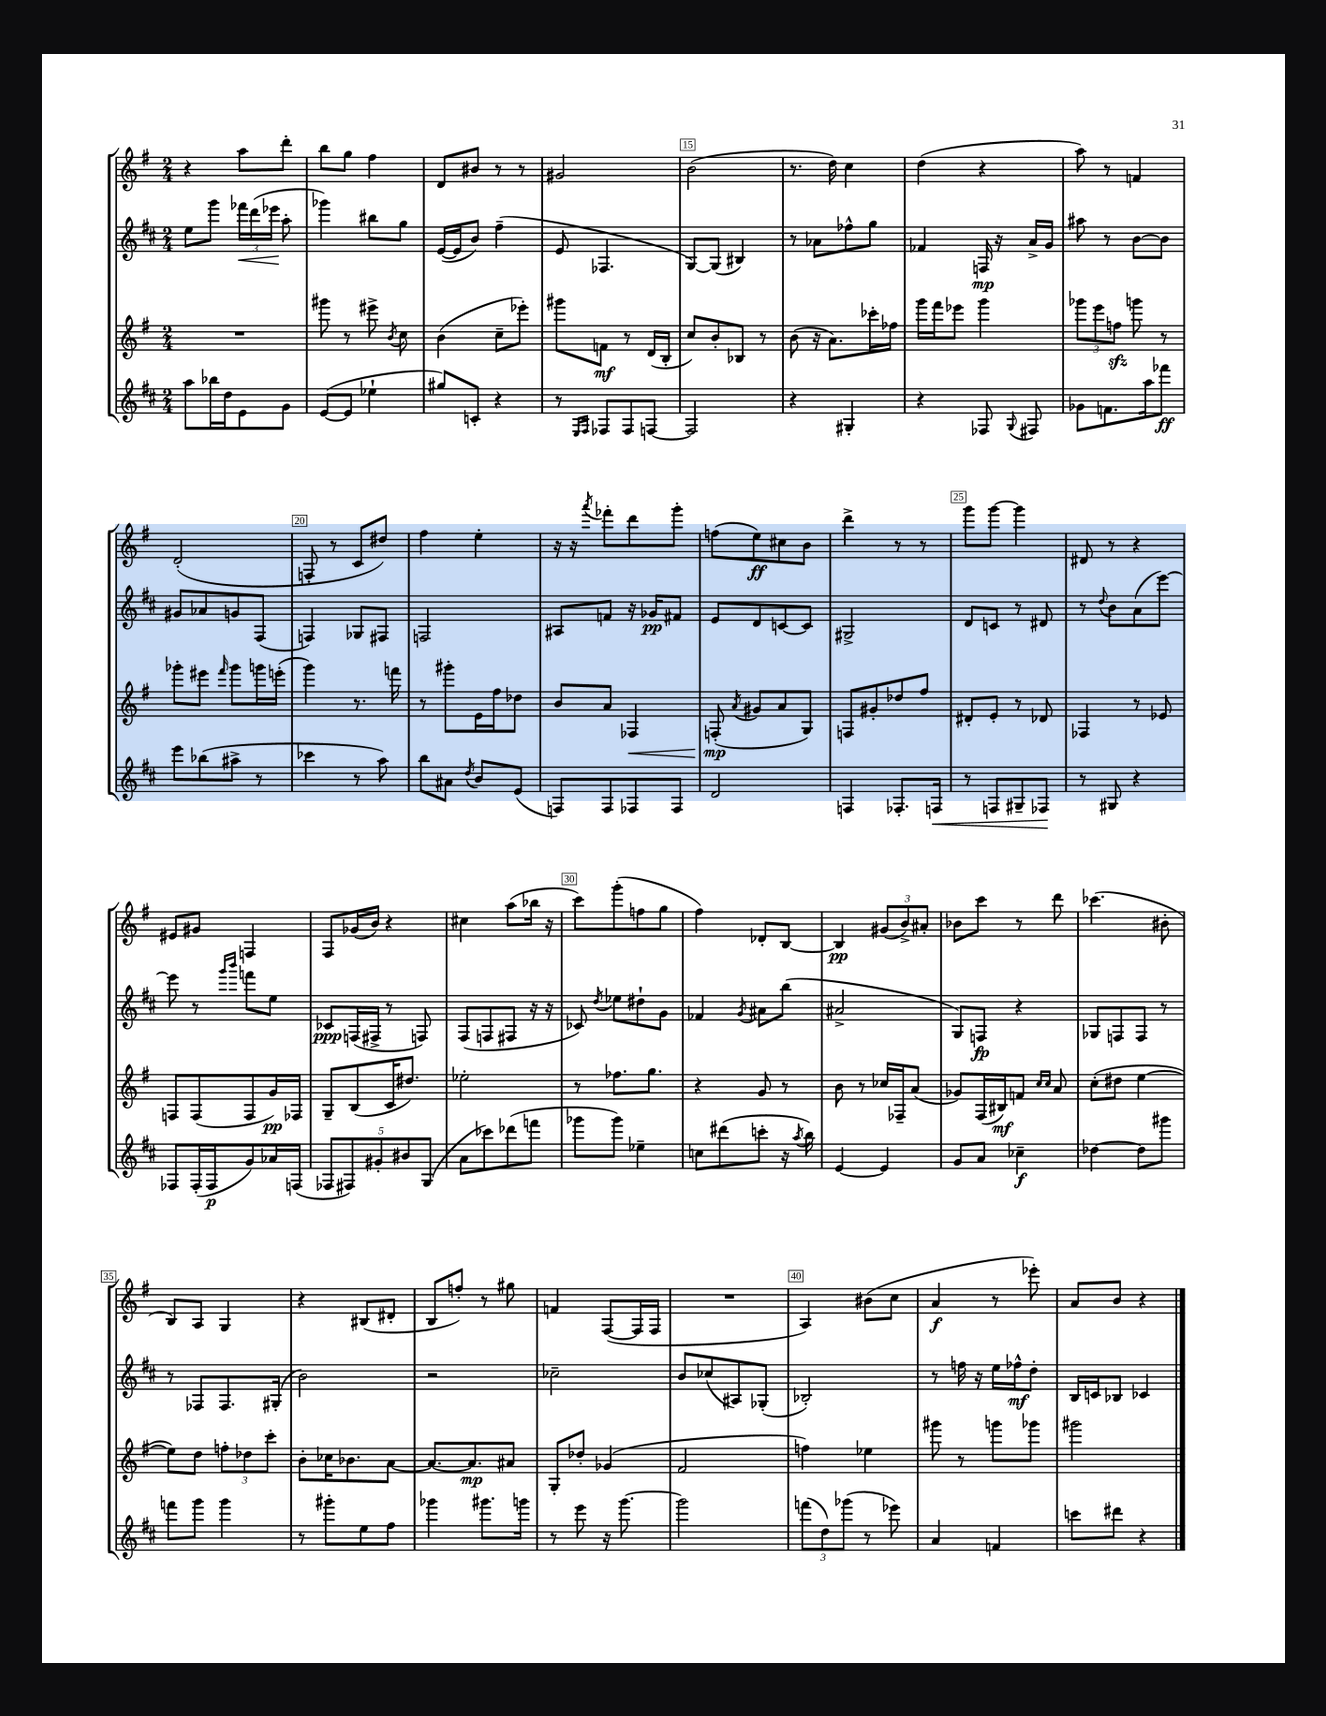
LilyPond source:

<<
\new StaffGroup <<
\new Staff = "s0" {
    \clef treble \key g \major \numericTimeSignature \time 2/4
    \autoBeamOff r4 a''8[ d'''8]-. |
    b''8[ g''8] fis''4 |
    d'8[ bis'8] r8 r8 |
    gis'2 |
    b'2( |
    r8. d''16) c''4 |
    d''4( r4 |
    a''8) r8 f'4 |
    d'2-.( |
    f8-. r8 c'8[ dis''8]) |
    fis''4 e''4-. |
    r16 r16 \acciaccatura { a'''8 } fes'''8[-. d'''8 g'''8]-. |
    f''8[( e''8\ff) cis''8 b'8] |
    d'''4-> r8 r8 |
    g'''8[ g'''8]~ g'''4 |
    dis'8 r8 r4 |
    eis'8[ gis'8] f4 |
    fis8[ ges'16( b'16]) r4 |
    cis''4 a''8[( bes''16] r16 |
    c'''8[) g'''8-.( f''8 g''8] |
    fis''4) des'8[-. b8]~ |
    b4\pp \tuplet 3/2 { gis'8[( b'8->) ais'8]-. } |
    bes'8[ c'''8] r8 d'''8 |
    ces'''4.( bis'8-. |
    b8[) a8] g4 |
    r4 bis8[( dis'8]-. |
    b8[ f''8]-.) r8 gis''8 |
    f'4 fis8[~( fis16 fis16] |
    R2 |
    a4) bis'8[( c''8] |
    a'4\f r8 ees'''8-.) |
    a'8[ b'8] r4 \bar "|." |
}
\new Staff = "s1" {
    \clef treble \key d \major \numericTimeSignature \time 2/4
    \autoBeamOff e''8[ g'''8] \tuplet 3/2 { fes'''16[\< d'''16( ees'''16]\! } a''8-. |
    ges'''4) bis''8[ g''8] |
    e'16[~( e'16 b'8]) fis''4--( |
    e'8 fes4. |
    g8[~) g8]( bis4) |
    r8 aes'8[ fes''8-^ g''8] |
    fes'4 f16\mp r16 a'16[-> g'16] |
    ais''8 r8 b'8[~ b'8] |
    gis'8[ aes'8 g'8 fis8]( |
    f4) ges8[ fis8] |
    f2 |
    ais8[ f'8] r16 ges'16[\pp fis'8] |
    e'8[ d'8 c'8~ c'8] |
    gis2-> |
    d'8[ c'8] r8 dis'8 |
    r8 \appoggiatura { d''8 } b'8[ a'8( e'''8]~) |
    e'''8 r8 \grace { g'''16[ b'''16] } f'''8[ e''8] |
    ces'8[\ppp f16( fis16]-> r8 f8) |
    fis8[( f8 fis8] r16 r16 |
    ces'8) \acciaccatura { d''8 } ees''8[ dis''8-! g'8] |
    fes'4 \acciaccatura { g'8 } ais'8[ b''8]( |
    ais'2-> |
    g8[) f8]\fp r4 |
    ges8[ f8 f8] r8 |
    r8 fes8[ fes8. gis16]-.( |
    b'2) |
    r2 |
    ces''2-- |
    b'8[ ces''8( ais8) ges8]-.( |
    bes2-.) |
    r8 f''16 r16 e''16[ fes''16-^\mf d''8]-. |
    b16[ c'16 bes8] ces'4 \bar "|." |
}
\new Staff = "s2" {
    \clef treble \key g \major \numericTimeSignature \time 2/4
    \autoBeamOff R2 |
    gis'''8 r8 eis'''8-> \acciaccatura { b'8 } c''8 |
    b'4( c''8[-- ees'''8]-.) |
    gis'''8[ f'8]\mf r8 d'16[( b16]-. |
    c''8[) b'8-. bes8] r8 |
    b'8( r16 a'8.[) ces'''16-. fes''16] |
    g'''16[ fis'''16 ees'''8] g'''4 |
    \tuplet 3/2 { ges'''8[ e'''8 f''8]\sfz } g'''8 r8 |
    ges'''8[-. eis'''8] \grace { fis'''16 } ges'''8[ g'''16 e'''16]-.( |
    g'''4) r8. f'''16 |
    r8 gis'''8[-. e'16 fis''16 des''8] |
    b'8[ a'8] fes4\< |
    f8-.\mp\!( \acciaccatura { a'8 } gis'8[ a'8 g8]) |
    f8[ gis'8-. des''8 fis''8] |
    dis'8[-. e'8]-. r8 des'8 |
    fes4 r8 ees'8 |
    f8[ f8( f8 g'16\pp) fes16] |
    g8[-- b8( c'16 dis''8.]) |
    ees''2-. |
    r8 fes''8.[ g''8.] |
    r4 g'8 r8 |
    b'8 r8 ces''16[ fes16-- a'8]( |
    ges'8[) fis16( bis16\mf) f'8] \grace { c''16[ c''16] } a'8 |
    c''8[-.( dis''8] e''4~ |
    e''8[) d''8] \tuplet 3/2 { f''8[-. des''8 c'''8]-. } |
    b'8[-. ces''16 bes'8. a'8]~ |
    a'8.[~ a'8.\mp ais'8] |
    g8[-. des''8]-. ges'4( |
    fis'2 |
    f''4) ees''4 |
    gis'''8 r8 g'''8[ ges'''8] |
    gis'''2 \bar "|." |
}
\new Staff = "s3" {
    \clef treble \key d \major \numericTimeSignature \time 2/4
    \autoBeamOff a''8[ bes''16 d''16 e'8 g'8] |
    e'8[~( e'8] ees''4-! |
    gis''8[) c'8]-. r4 |
    r8 \grace { e16[ fis16] } fes8[ fes8 f8]~ |
    f2 |
    r4 gis4-. |
    r4 fes8 \appoggiatura { g8 } fis8 |
    ges'8[ f'8. a''16 fes'''8]\ff |
    e'''8[ bes''8( ais''8]-> r8 |
    ces'''4 r8 a''8) |
    b''8[ ais'8] \acciaccatura { d''8 } b'8[ e'8]( |
    f8[) f8 fes8 fes8] |
    d'2 |
    f4 fes8.[-. f16]\< |
    r8 f8[ gis8-- fes8]\! |
    r8 gis8 r4 |
    fes8[ fes16-.( fes16\p g'8) aes'16 f16]( |
    \tuplet 5/4 { fes8[ fis8) gis'8-. bis'8 g8]( } |
    a'8[ ces'''8) des'''8( f'''8] |
    ges'''8[ ges'''8]) ees''4-- |
    c''8[ dis'''8( c'''8]-. r16 \acciaccatura { a''8 } b''16) |
    e'4~ e'4 |
    g'8[ a'8] ces''4--\f |
    des''4~ des''8[ gis'''8] |
    f'''8[ g'''8] g'''4 |
    r8 gis'''8[-. e''8 fis''8] |
    ges'''4 gis'''8.[ g'''16] |
    r8 e'''8 r16 g'''8.~ |
    g'''2 |
    \tuplet 3/2 { f'''8[( d''8) ges'''8]( } r8 ees'''8) |
    a'4 f'4 |
    c'''8[ dis'''8] r4 \bar "|." |
}
>>
>>
\layout { \context { \Score currentBarNumber = #11 \override BarNumber.break-visibility = ##(#f #t #t) barNumberVisibility = #(every-nth-bar-number-visible 5) \override BarNumber.stencil = #(make-stencil-boxer 0.1 0.3 ly:text-interface::print) } }
